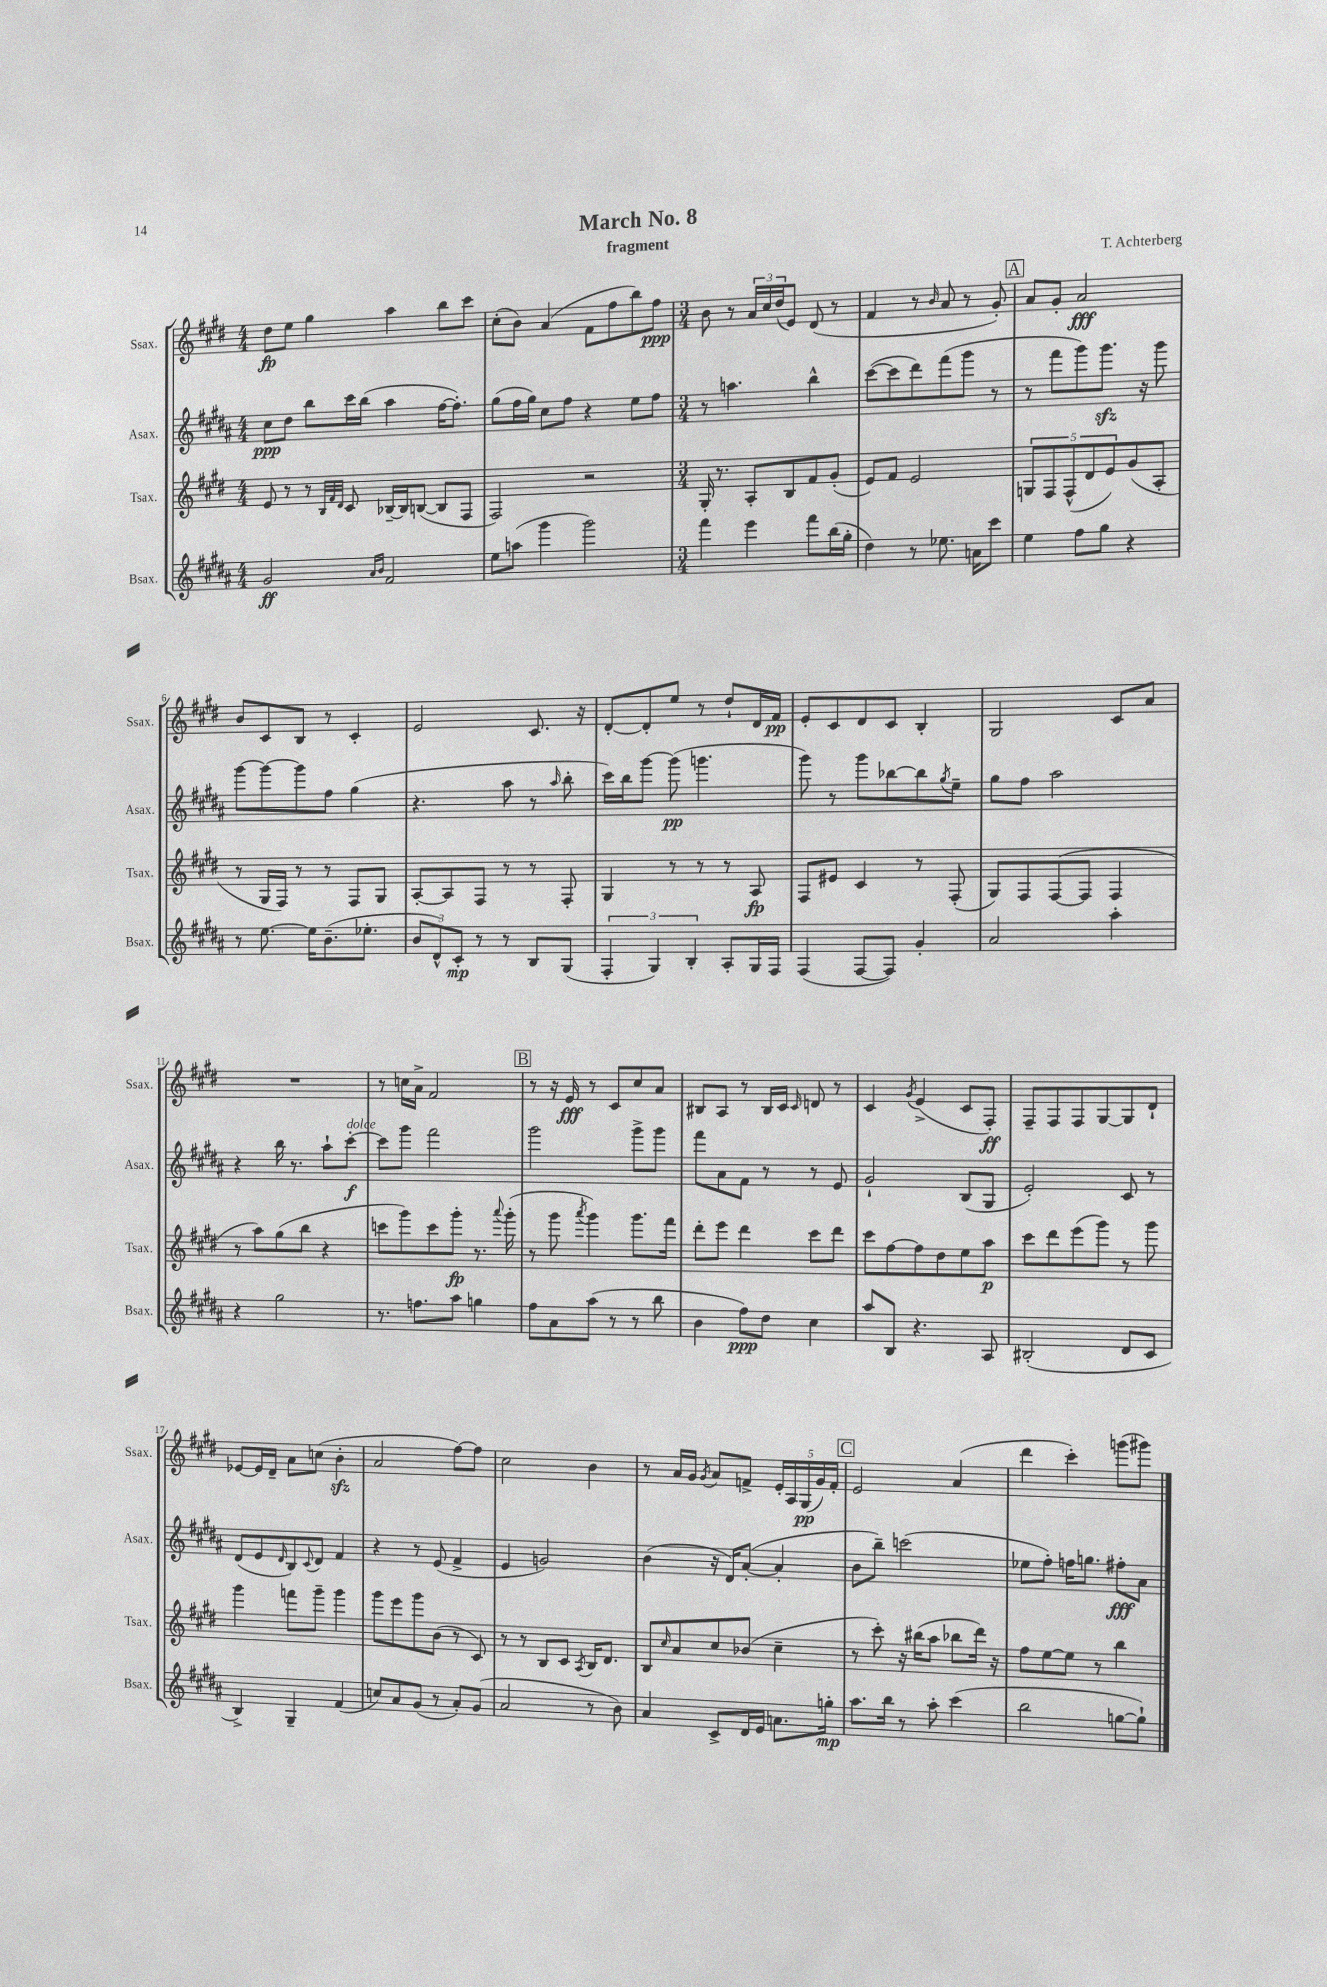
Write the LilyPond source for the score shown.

\header { title = "March No. 8" composer = "T. Achterberg" subtitle = "fragment" }
<<
\new StaffGroup <<
\new Staff = "s0" \with { instrumentName = "Ssax." shortInstrumentName = "Ssax." } {
    \clef treble \key e \major \numericTimeSignature \time 4/4
    dis''8\fp e''8 gis''4 a''4 b''8 cis'''8 |
    cis''8-.( b'8) a'4( fis'8 fis''8 b''8) fis''8\ppp |
    \numericTimeSignature \time 3/4 b'8 r8 \tuplet 3/2 { a'16 cis''16 dis''16( } e'8) dis'8( r8 |
    fis'4 r8 \grace { b'16 } a'8 r8 gis'8-.) |
    \mark \markup { \box "A" } a'8 gis'8-. a'2\fff |
    b'8 cis'8 b8 r8 cis'4-. |
    e'2 cis'8. r16 |
    dis'8~-. dis'8-. e''8 r8 dis''8-! dis'16 fis'16\pp |
    e'8-. cis'8 dis'8 cis'8 b4-. |
    gis2 cis'8 a'8 |
    R2. |
    r8 c''16 a'16-> fis'2 |
    \mark \markup { \box "B" } r8 r16 e'16\fff r8 cis'8 cis''8 a'8 |
    bis8 a8 r8 bis16 cis'16 \grace { cis'16 } d'8 r8 |
    cis'4 \acciaccatura { gis'8 } e'4->( cis'8 fis8-.\ff) |
    fis8-- fis8 fis8 gis8~ gis8 dis'8-! |
    ees'8~ ees'16 dis'16-- a'8 c''8( b'4-.\sfz |
    a'2 fis''8~) fis''8 |
    cis''2 b'4 |
    r8 a'16 gis'16 \acciaccatura { gis'8 } a'8 f'8-> \tuplet 5/4 { e'16-. a16 gis16\pp( gis'16) f'16-. } |
    \mark \markup { \box "C" } e'2 a'4( |
    dis'''4 cis'''4-.) g'''8( gis'''8) \bar "|." |
}
\new Staff = "s1" \with { instrumentName = "Asax." shortInstrumentName = "Asax." } {
    \clef treble \key b \major \numericTimeSignature \time 4/4
    cis''8\ppp dis''8 b''8 cis'''16 b''16( ais''4 fis''16~ fis''8.-.) |
    gis''8( fis''16 gis''16) cis''8 fis''8 r4 e''8 fis''8 |
    \numericTimeSignature \time 3/4 r8 a''4. b''4-^ |
    cis'''8~( cis'''8 dis'''8) fis'''8( gis'''8 r8 |
    \mark \markup { \box "A" } r8 fis'''8 gis'''8) gis'''8.\sfz r16 gis'''8 |
    gis'''8~ gis'''8~ gis'''8 fis''8 gis''4( |
    r4. ais''8 r8 \grace { ais''16 } b''8-. |
    cis'''16) b''16 gis'''8~ gis'''8\pp( g'''4. |
    gis'''8) r8 gis'''8 bes''8~ bes''8 \acciaccatura { gis''8 } e''8-- |
    gis''8 fis''8 ais''2 |
    r4 b''16 r8. ais''8-! cis'''8~-.\f^\markup { \italic "dolce" } |
    cis'''8 gis'''8 fis'''2 |
    \mark \markup { \box "B" } gis'''2 gis'''8-> gis'''8 |
    fis'''8 ais'8 fis'8 r8 r8 e'8 |
    gis'2-! b8( gis8 |
    e'2-.) cis'8 r8 |
    dis'8( e'8 \grace { dis'16 } b8) \appoggiatura { cis'8 } dis'8 fis'4 |
    r4 r8 e'8( fis'4-> |
    e'4 g'2) |
    b'4( r16 dis'16) ais'8~-.( ais'4-. |
    \mark \markup { \box "C" } b'8 b''8--) c'''2( |
    ees''8 fis''8-.) f''16 g''8. fis''8-.\fff ais'8 \bar "|." |
}
\new Staff = "s2" \with { instrumentName = "Tsax." shortInstrumentName = "Tsax." } {
    \clef treble \key e \major \numericTimeSignature \time 4/4
    e'8 r8 r8 \grace { b32 fis'32 dis'32 } cis'8 bes16~-- bes16 b8~( b8 fis8 |
    fis2) r2 |
    \numericTimeSignature \time 3/4 gis16-. r8. a8-. b8 fis'8 gis'8-.( |
    e'8) fis'8 e'2 |
    \mark \markup { \box "A" } \tuplet 5/4 { g8 fis8 fis8-^( dis'8 e'8) } gis'8( a8-. |
    r8 gis16 fis16) r8 r8 fis8 gis8 |
    a8~-. a8 fis8 r8 r8 fis8-. |
    gis4 r8 r8 r8 a8\fp |
    fis8 eis'8 cis'4 r8 fis8-.( |
    gis8) fis8 fis8~( fis8 fis4 |
    r8 a''8) gis''8( b''8 r4 |
    c'''8 gis'''8) c'''8 gis'''8-.\fp r8. \appoggiatura { a'''8 } gis'''16-.( |
    \mark \markup { \box "B" } r8 gis'''8 \acciaccatura { a'''8 } gis'''4) gis'''8. fis'''16 |
    dis'''8-. e'''8 dis'''4 cis'''8 dis'''8 |
    cis'''8 fis''8~ fis''8 dis''8 e''8 a''8\p |
    cis'''8 dis'''8 e'''8( gis'''8) r8 gis'''8 |
    gis'''4 f'''8 gis'''8-- gis'''4 |
    gis'''8 e'''8 gis'''8 b'8( r8 cis'8) |
    r8 r8 b8 cis'8 \acciaccatura { a8 } b16 dis'8. |
    b8 \grace { cis''16 } a'8 cis''8 bes'8( cis''4-- |
    \mark \markup { \box "C" } r8 cis'''8-.) r16 bis''16( a''8 bes''8 dis'''16) r16 |
    fis''8 e''8~ e''8 r8 b''4 \bar "|." |
}
\new Staff = "s3" \with { instrumentName = "Bsax." shortInstrumentName = "Bsax." } {
    \clef treble \key b \major \numericTimeSignature \time 4/4
    gis'2\ff \grace { ais'16 b'16 } fis'2 |
    e''8 a''8( gis'''4 gis'''2) |
    \numericTimeSignature \time 3/4 fis'''4 e'''4 fis'''8 b''16( gis''16-. |
    dis''4) r8 ees''8. a'16 cis'''8 |
    \mark \markup { \box "A" } e''4 fis''8 gis''8 r4 |
    r8 e''8.~ e''16 b'8.--( ees''8.-. |
    \tuplet 3/2 { b'8 dis'8-^) cis'8-.\mp } r8 r8 b8 gis8( |
    \tuplet 3/2 { fis4-. gis4) b4-. } ais8-. gis16 fis16 |
    fis4( fis8~ fis8) gis'4-. |
    ais'2 ais''4-. |
    r4 gis''2 |
    r8. f''8. ais''8 g''4 |
    \mark \markup { \box "B" } fis''8 ais'8 ais''8( r8 r8 b''8 |
    b'4 fis''8\ppp) dis''8 cis''4 |
    ais''8 b8 r4. ais8 |
    bis2-.( dis'8 cis'8 |
    b4->) gis4-- fis'4( |
    c''8) ais'8 gis'8( r8 ais'8-.) gis'8( |
    ais'2 r8 b'8) |
    ais'4 cis'8-> dis'16 e'16 a'8. g''16-.\mp |
    \mark \markup { \box "C" } ais''8. b''16 r8 ais''8-. cis'''4( |
    b''2 g''8~ g''8-!) \bar "|." |
}
>>
>>
